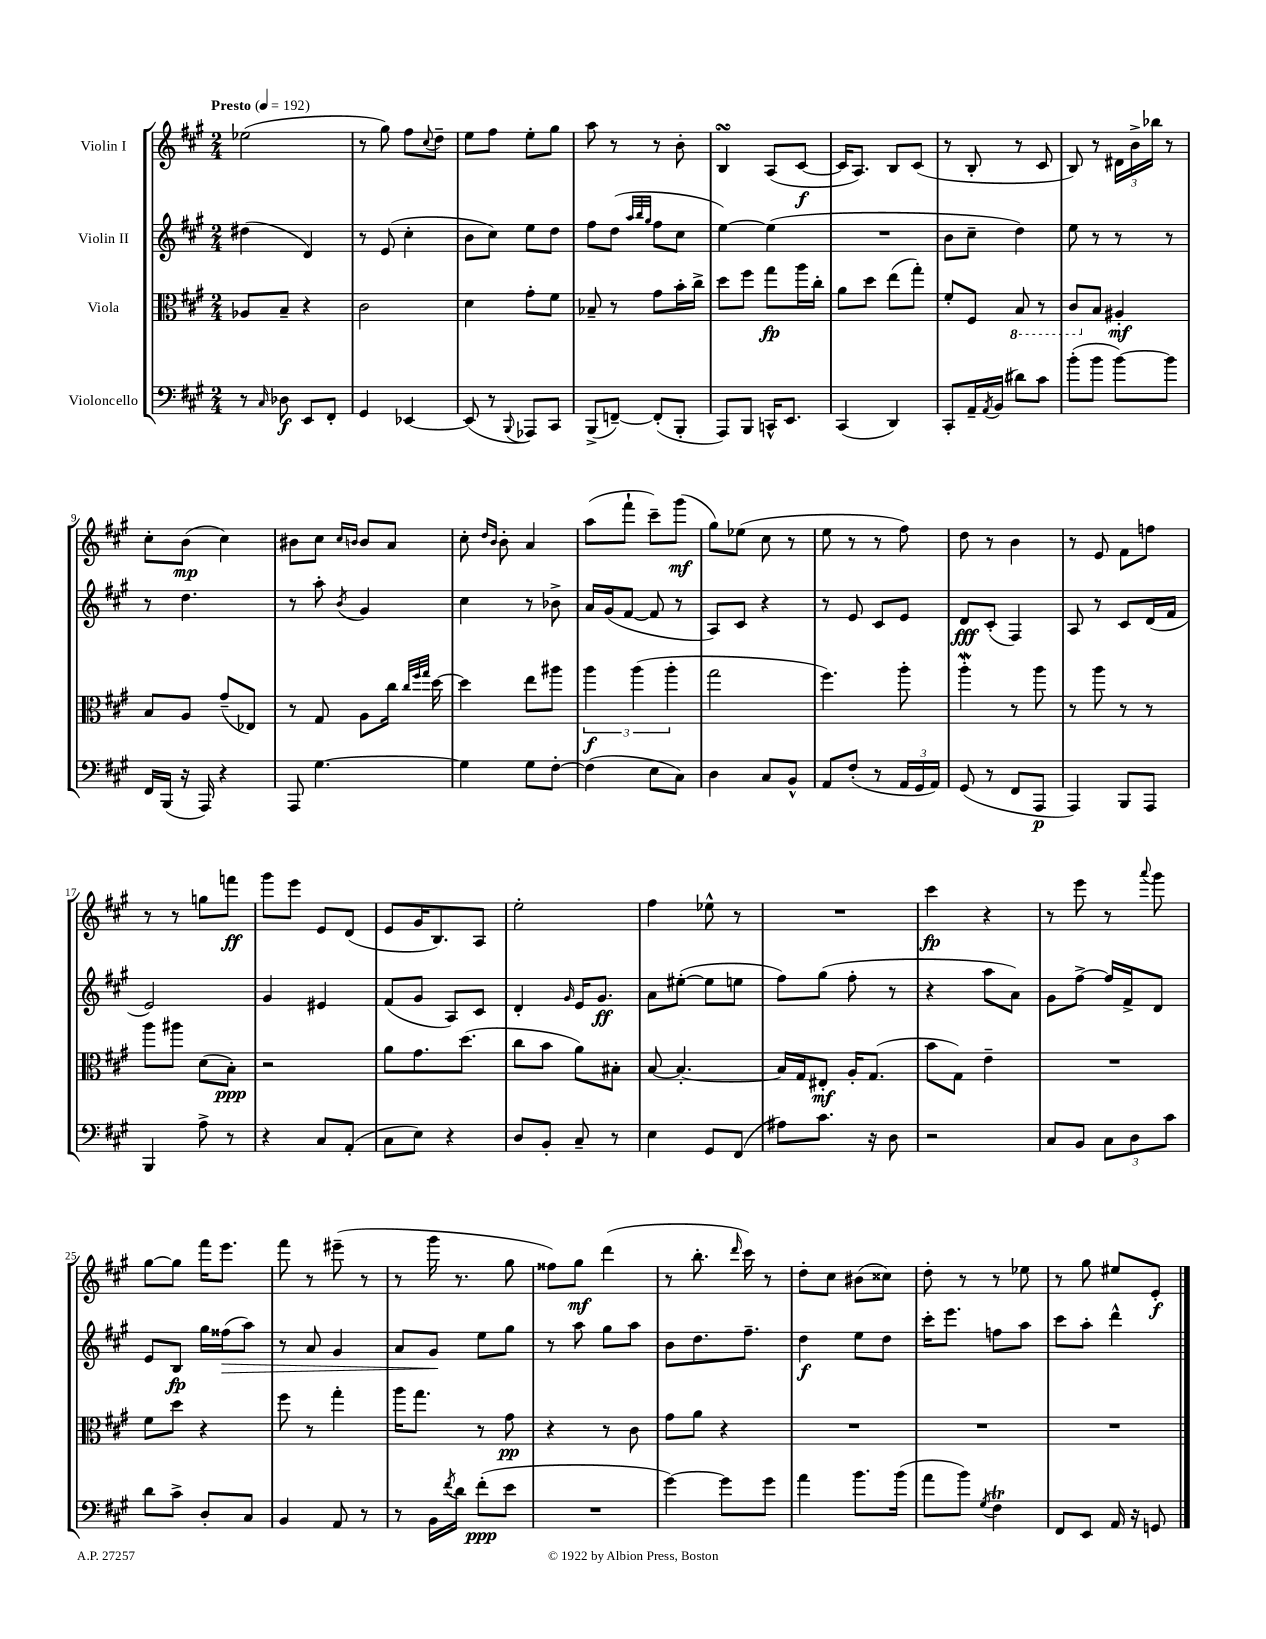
<<
\new StaffGroup <<
\new Staff = "s0" \with { instrumentName = "Violin I" } {
    \clef treble \key a \major \numericTimeSignature \time 2/4 \tempo "Presto" 4 = 192
    ees''2( |
    r8 gis''8) fis''8 \appoggiatura { cis''8 } d''8-- |
    e''8 fis''8 e''8-. gis''8 |
    a''8 r8 r8 b'8-. |
    b4\turn a8( cis'8~\f |
    cis'16 a8.) b8 cis'8( |
    r8 b8-. r8 cis'8 |
    b8) r8 \tuplet 3/2 { dis'16 b'16-> bes''16 } r8 |
    cis''8-. b'8\mp( cis''4) |
    bis'8 cis''8 \grace { cis''16 b'16 } b'8 a'8 |
    cis''8-. \grace { d''16 b'16 } b'8-. a'4 |
    a''8( fis'''8-! cis'''8--) gis'''8\mf( |
    gis''8) ees''8( cis''8 r8 |
    e''8 r8 r8 fis''8) |
    d''8 r8 b'4 |
    r8 e'8 fis'8 f''8 |
    r8 r8 g''8 f'''8\ff |
    gis'''8 e'''8 e'8 d'8( |
    e'8 gis'16 b8.) a8 |
    e''2-. |
    fis''4 ees''8-^ r8 |
    R2 |
    cis'''4\fp r4 |
    r8 e'''8 r8 \appoggiatura { a'''8 } gis'''8 |
    gis''8~ gis''8 fis'''16 e'''8. |
    fis'''8 r8 eis'''8--( r8 |
    r8 gis'''16 r8. gis''8 |
    fisis''8) gis''8\mf d'''4( |
    r8 b''8.-. \grace { d'''16 } cis'''16) r8 |
    d''8-. cis''8 bis'8( cisis''8) |
    d''8-. r8 r8 ees''8 |
    r8 gis''8 eis''8 e'8-.\f \bar "|." |
}
\new Staff = "s1" \with { instrumentName = "Violin II" } {
    \clef treble \key a \major \numericTimeSignature \time 2/4
    dis''4( d'4) |
    r8 e'8( cis''4-. |
    b'8 cis''8) e''8 d''8 |
    fis''8 d''8( \grace { a''32 b''32 gis''32 } fis''8 cis''8 |
    e''4~) e''4( |
    R2 |
    b'8 cis''8-- d''4) |
    e''8 r8 r8 r8 |
    r8 d''4. |
    r8 a''8-. \acciaccatura { b'8 } gis'4 |
    cis''4 r8 bes'8-> |
    a'16 gis'16( fis'8~ fis'8 r8 |
    a8) cis'8 r4 |
    r8 e'8 cis'8 e'8 |
    d'8\fff cis'8-.( fis4) |
    a8 r8 cis'8 d'16( fis'16 |
    e'2) |
    gis'4 eis'4 |
    fis'8( gis'8 a8) cis'8 |
    d'4-. \grace { gis'16 } e'16 gis'8.\ff |
    a'8 eis''8~-.( eis''8 e''8 |
    fis''8) gis''8( fis''8-. r8 |
    r4 a''8 a'8) |
    gis'8 fis''8~-> fis''16 fis'16-> d'8 |
    e'8 b8\fp gis''16 fisis''16\>( a''8) |
    r8 a'8 gis'4 |
    a'8 gis'8\! e''8 gis''8 |
    r8 a''8 gis''8 a''8 |
    b'8 d''8. fis''8.-- |
    d''4\f e''8 d''8 |
    cis'''16-. e'''8. f''8 a''8 |
    cis'''8 a''8-. d'''4-^ \bar "|." |
}
\new Staff = "s2" \with { instrumentName = "Viola" } {
    \clef alto \key a \major \numericTimeSignature \time 2/4
    aes8 b8-- r4 |
    cis'2 |
    d'4 gis'8-. fis'8 |
    bes8-- r8 gis'8 b'16-. cis''16-> |
    d''8 fis''8 gis''8\fp a''16 cis''16-. |
    a'8 d''8 e''8( gis''8-.) |
    fis'8-. fis8 \ottava #-1 b,8 r8 |
    cis8 \ottava #0 b8 ais4-.\mf |
    b8 a8 gis'8--( ees8) |
    r8 gis8 a8 cis''16 \grace { cis''32 fis''32 gis''32 } d''16~ |
    d''4 e''8 ais''8 |
    \tuplet 3/2 { a''4\f a''4( a''4-. } |
    gis''2 |
    fis''4.) a''8-. |
    a''4-.\mordent r8 a''8 |
    r8 a''8 r8 r8 |
    a''8 ais''8 d'8( b8-.\ppp) |
    r2 |
    a'8 gis'8. d''8.( |
    cis''8 b'8 a'8) bis8-. |
    b8~ b4.~-. |
    b16 gis16 eis8-.\mf a16-. gis8.( |
    b'8 gis8) e'4-- |
    R2 |
    fis'8 d''8 r4 |
    fis''8 r8 gis''4-. |
    a''16 gis''8. r8 gis'8\pp |
    r4 r8 cis'8 |
    gis'8 a'8 r4 |
    R2 |
    R2 |
    R2 \bar "|." |
}
\new Staff = "s3" \with { instrumentName = "Violoncello" } {
    \clef bass \key a \major \numericTimeSignature \time 2/4
    r8 \grace { cis16 } des8\f e,8 fis,8-. |
    gis,4 ees,4~ |
    ees,8( r8 \appoggiatura { b,,8 } aes,,8) cis,8 |
    b,,8->( f,8~--) f,8-.( b,,8-. |
    a,,8) b,,8 c,16-^ e,8. |
    cis,4( d,4) |
    cis,8-. a,16-- \acciaccatura { a,8 } b,16( dis'8) cis'8 |
    b'8-.( b'8 b'8~) b'8 |
    fis,16 b,,16( r16 a,,16) r4 |
    a,,8 gis4.~ |
    gis4 gis8 fis8~-. |
    fis4( e8 cis8) |
    d4 cis8 b,8-^ |
    a,8 fis8-.( r8 \tuplet 3/2 { a,16 gis,16 a,16) } |
    gis,8( r8 fis,8 a,,8\p |
    a,,4) b,,8 a,,8 |
    b,,4 a8-> r8 |
    r4 cis8 a,8-.( |
    cis8 e8) r4 |
    d8 b,8-. cis8-- r8 |
    e4 gis,8 fis,8( |
    ais8) cis'8. r16 d8 |
    r2 |
    cis8 b,8 \tuplet 3/2 { cis8 d8 cis'8 } |
    d'8 cis'8-> d8-. cis8 |
    b,4 a,8 r8 |
    r8 b,16 \acciaccatura { fis'8 } d'16 fis'8-.\ppp( e'8 |
    R2 |
    gis'4~) gis'8 gis'8 |
    a'4 b'8. b'16( |
    a'8 b'8) \acciaccatura { gis8 } fis4\trill |
    fis,8 e,8 a,16 r16 g,8 \bar "|." |
}
>>
>>
